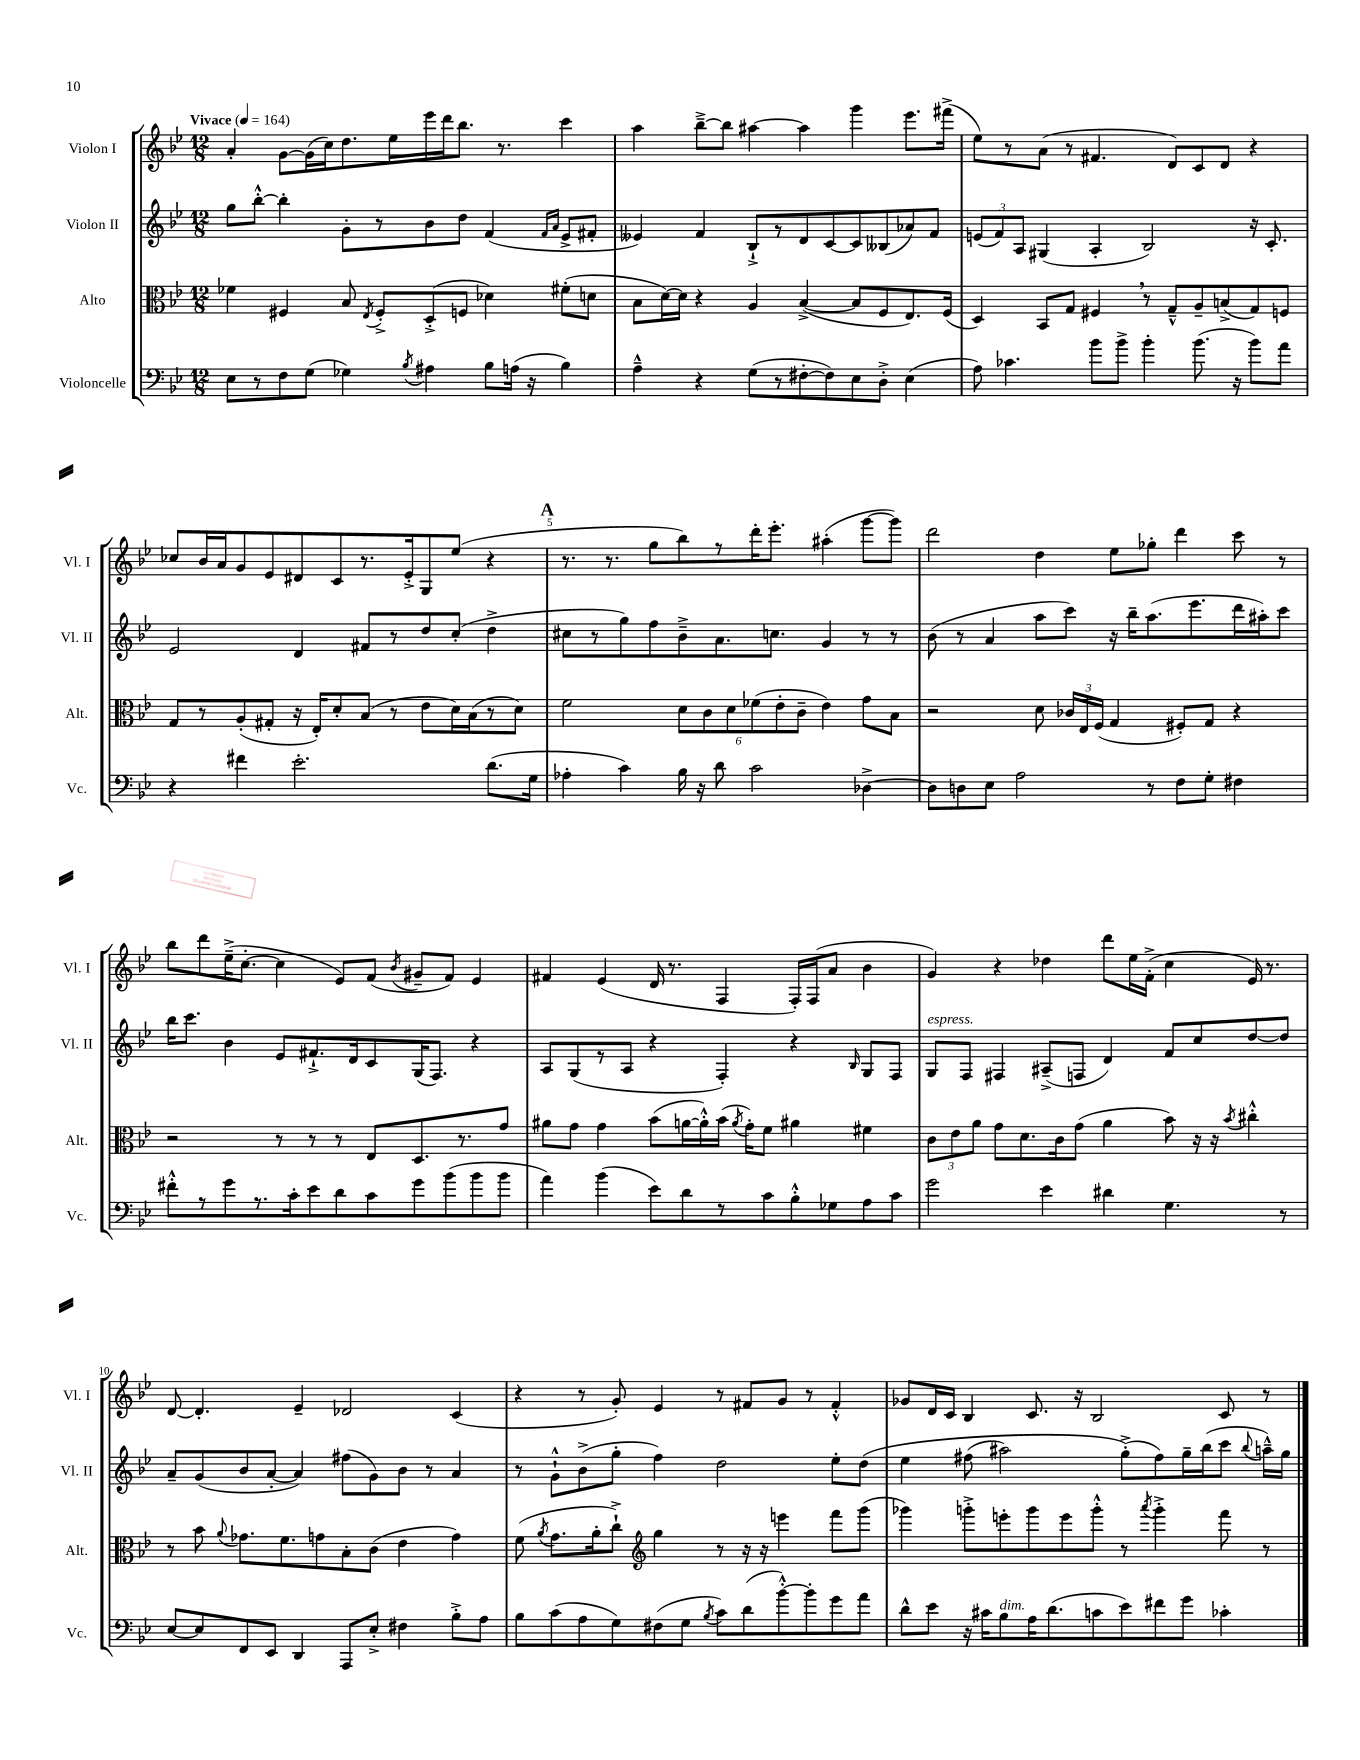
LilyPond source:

<<
\new StaffGroup <<
\new Staff = "s0" \with { instrumentName = "Violon I" shortInstrumentName = "Vl. I" } {
    \clef treble \key bes \major \numericTimeSignature \time 12/8 \tempo "Vivace" 4 = 164
    \autoBeamOff a'4-. g'8[~ g'16( c''16) d''8. ees''16 ees'''16 d'''16 bes''8.] r8. c'''4 |
    a''4 bes''8[~---> bes''8] ais''4~ ais''4 g'''4 ees'''8.[ fis'''16]->( |
    ees''8[) r8 a'8]( r8 fis'4. d'8[) c'8 d'8] r4 |
    ces''8[ bes'16 a'16 g'8 ees'8 dis'8 c'8 r8. ees'16-.-> g8 ees''8]( r4 |
    \mark \markup { \bold "A" } r8. r8. g''8[ bes''8) r8 d'''16-. ees'''8.]-. ais''4-.( g'''8[~ g'''8]) |
    d'''2 d''4 ees''8[ ges''8]-. d'''4 c'''8 r8 |
    bes''8[ d'''8 ees''16--->( c''8.]~-. c''4 ees'8[) f'8]( \acciaccatura { bes'8 } gis'8[-- f'8]) ees'4 |
    fis'4 ees'4( d'16 r8. f4 f16[-.) f16( a'8] bes'4 |
    g'4) r4 des''4 d'''8[ ees''16 f'16]-.->( c''4 ees'16) r8. |
    d'8~ d'4.-. ees'4-- des'2 c'4( |
    r4 r8 g'8-.) ees'4 r8 fis'8[ g'8] r8 fis'4-.-^ |
    ges'8[ d'16 c'16] bes4 c'8. r16 bes2 c'8 r8 \bar "|." |
}
\new Staff = "s1" \with { instrumentName = "Violon II" shortInstrumentName = "Vl. II" } {
    \clef treble \key bes \major \numericTimeSignature \time 12/8
    \autoBeamOff g''8[ bes''8]~-.-^ bes''4-. g'8[-. r8 bes'8 d''8] f'4( \grace { f'16[ a'16] } ees'8[-> fis'8]-. |
    eeses'4) f'4 bes8[-!-> r8 d'8 c'8~ c'8 beses8( aes'8) f'8] |
    \tuplet 3/2 { e'8[( f'8) a8] } gis4( a4-. bes2) r16 c'8.-. |
    ees'2 d'4 fis'8[ r8 d''8 c''8]-.( d''4-> |
    \mark \markup { \bold "A" } cis''8[ r8 g''8) f''8 bes'8---> a'8. c''8.] g'4 r8 r8 |
    bes'8( r8 a'4 a''8[ c'''8]) r16 bes''16[-- a''8.( ees'''8. d'''16 ais''16-.) c'''8] |
    bes''16[ c'''8.] bes'4 ees'8[ fis'8.-!-> d'16 c'8 g16( f8.]) r4 |
    a8[ g8( r8 a8] r4 f4-.) r4 \grace { bes16 } g8[ f8] |
    g8[^\markup { \italic "espress." } f8] fis4 ais8[--->( f8] d'4) f'8[ c''8 d''8~ d''8] |
    a'8[-- g'8( bes'8 a'8]~-. a'4) fis''8[( g'8) bes'8] r8 a'4 |
    r8 g'8[-!-^ bes'8->( g''8]-. f''4) d''2 ees''8[-. d''8]\( |
    ees''4 fis''8( ais''2) g''8[-.->(\) fis''8) g''16-- bes''16( c'''8] \appoggiatura { bes''8 } a''16[---^) g''16] \bar "|." |
}
\new Staff = "s2" \with { instrumentName = "Alto" shortInstrumentName = "Alt." } {
    \clef alto \key bes \major \numericTimeSignature \time 12/8
    \autoBeamOff fes'4 fis4 bes8 \acciaccatura { ees8 } fis8[-.-> d8-.->( f8] des'4) fis'8[-.( d'8] |
    bes8[ d'16~) d'16] r4 a4 bes4~->( bes8[ f8 ees8.) f16]( |
    d4) bes,8[ g8] fis4 \breathe r8 g8[---^ a8-- b8->( g8) f8] |
    g8[ r8 a8-.( gis8]-. r16 ees16[-.) d'8-. bes8]( r8 ees'8[ d'16) bes16( r8 d'8]) |
    \mark \markup { \bold "A" } f'2 \tuplet 6/4 { d'8[ c'8 d'8 fes'8( ees'8-. c'8]-- } ees'4) g'8[ bes8] |
    r2 d'8 \tuplet 3/2 { ces'16[ ees16 f16]( } g4 fis8[-.) g8] r4 |
    r2 r8 r8 r8 ees8[ d8. r8. g'8] |
    ais'8[ g'8] g'4 bes'8[( a'16~ a'16-.-^) bes'16]( \acciaccatura { a'8 } g'16[-.) f'8] ais'4 fis'4 |
    \tuplet 3/2 { c'8[ ees'8 a'8] } g'8[ d'8. c'16 g'8]( a'4 bes'8) r16 r16 \acciaccatura { bes'8 } cis''4-.-^ |
    r8 bes'8 \appoggiatura { a'8 } ges'8.[ f'8. g'8 bes8-. c'8]( ees'4 g'4) |
    f'8( \acciaccatura { a'8 } g'8.[ a'16-. c''8]-!->) \clef treble g''4 r8 r16 r16 e'''4 f'''8[ g'''8]( |
    ges'''4) g'''8[-.-> e'''8-. g'''8 e'''8 g'''8]-.-^ r8 \acciaccatura { a'''8 } g'''4-.-> f'''8 r8 \bar "|." |
}
\new Staff = "s3" \with { instrumentName = "Violoncelle" shortInstrumentName = "Vc." } {
    \clef bass \key bes \major \numericTimeSignature \time 12/8
    \autoBeamOff ees8[ r8 f8 g8]( ges4) \acciaccatura { bes8 } ais4 bes8[ a16]( r16 bes4) |
    a4---^ r4 g8[( r8 fis8~-. fis8) ees8 d8]-.-> ees4( |
    a8) ces'4. bes'8[ bes'8]-> bes'4-. bes'8.( r16 bes'8[) a'8] |
    r4 fis'4 ees'2.-. d'8.[( g16] |
    \mark \markup { \bold "A" } aes4-. c'4) bes16 r16 d'8 c'2 des4~-> |
    des8[ d8 ees8] a2 r8 f8[ g8]-. fis4 |
    fis'8[-.-^ r8 g'8 r8. c'16-. ees'8 d'8 c'8 g'8 bes'8( bes'8 bes'8] |
    a'4) bes'4( ees'8[) d'8 r8 c'8 bes8-.-^ ges8 a8 c'8] |
    g'2 ees'4 dis'4 g4. r8 |
    ees8[~ ees8 f,8 ees,8] d,4 a,,8[ ees8]-.-> fis4 bes8[-.-> a8] |
    bes8[ c'8( a8 g8) fis8( g8] \acciaccatura { bes8 } c'8[) d'8( bes'8~-.-^) bes'8-. g'8 a'8] |
    d'8[-^ ees'8] r16 cis'16[ bes8^\markup { \italic "dim." } a16 d'8.( c'8 ees'8) fis'8 g'8] ces'4-. \bar "|." |
}
>>
>>
\layout { \context { \Score \override BarNumber.break-visibility = ##(#f #t #t) barNumberVisibility = #(every-nth-bar-number-visible 5) } }
